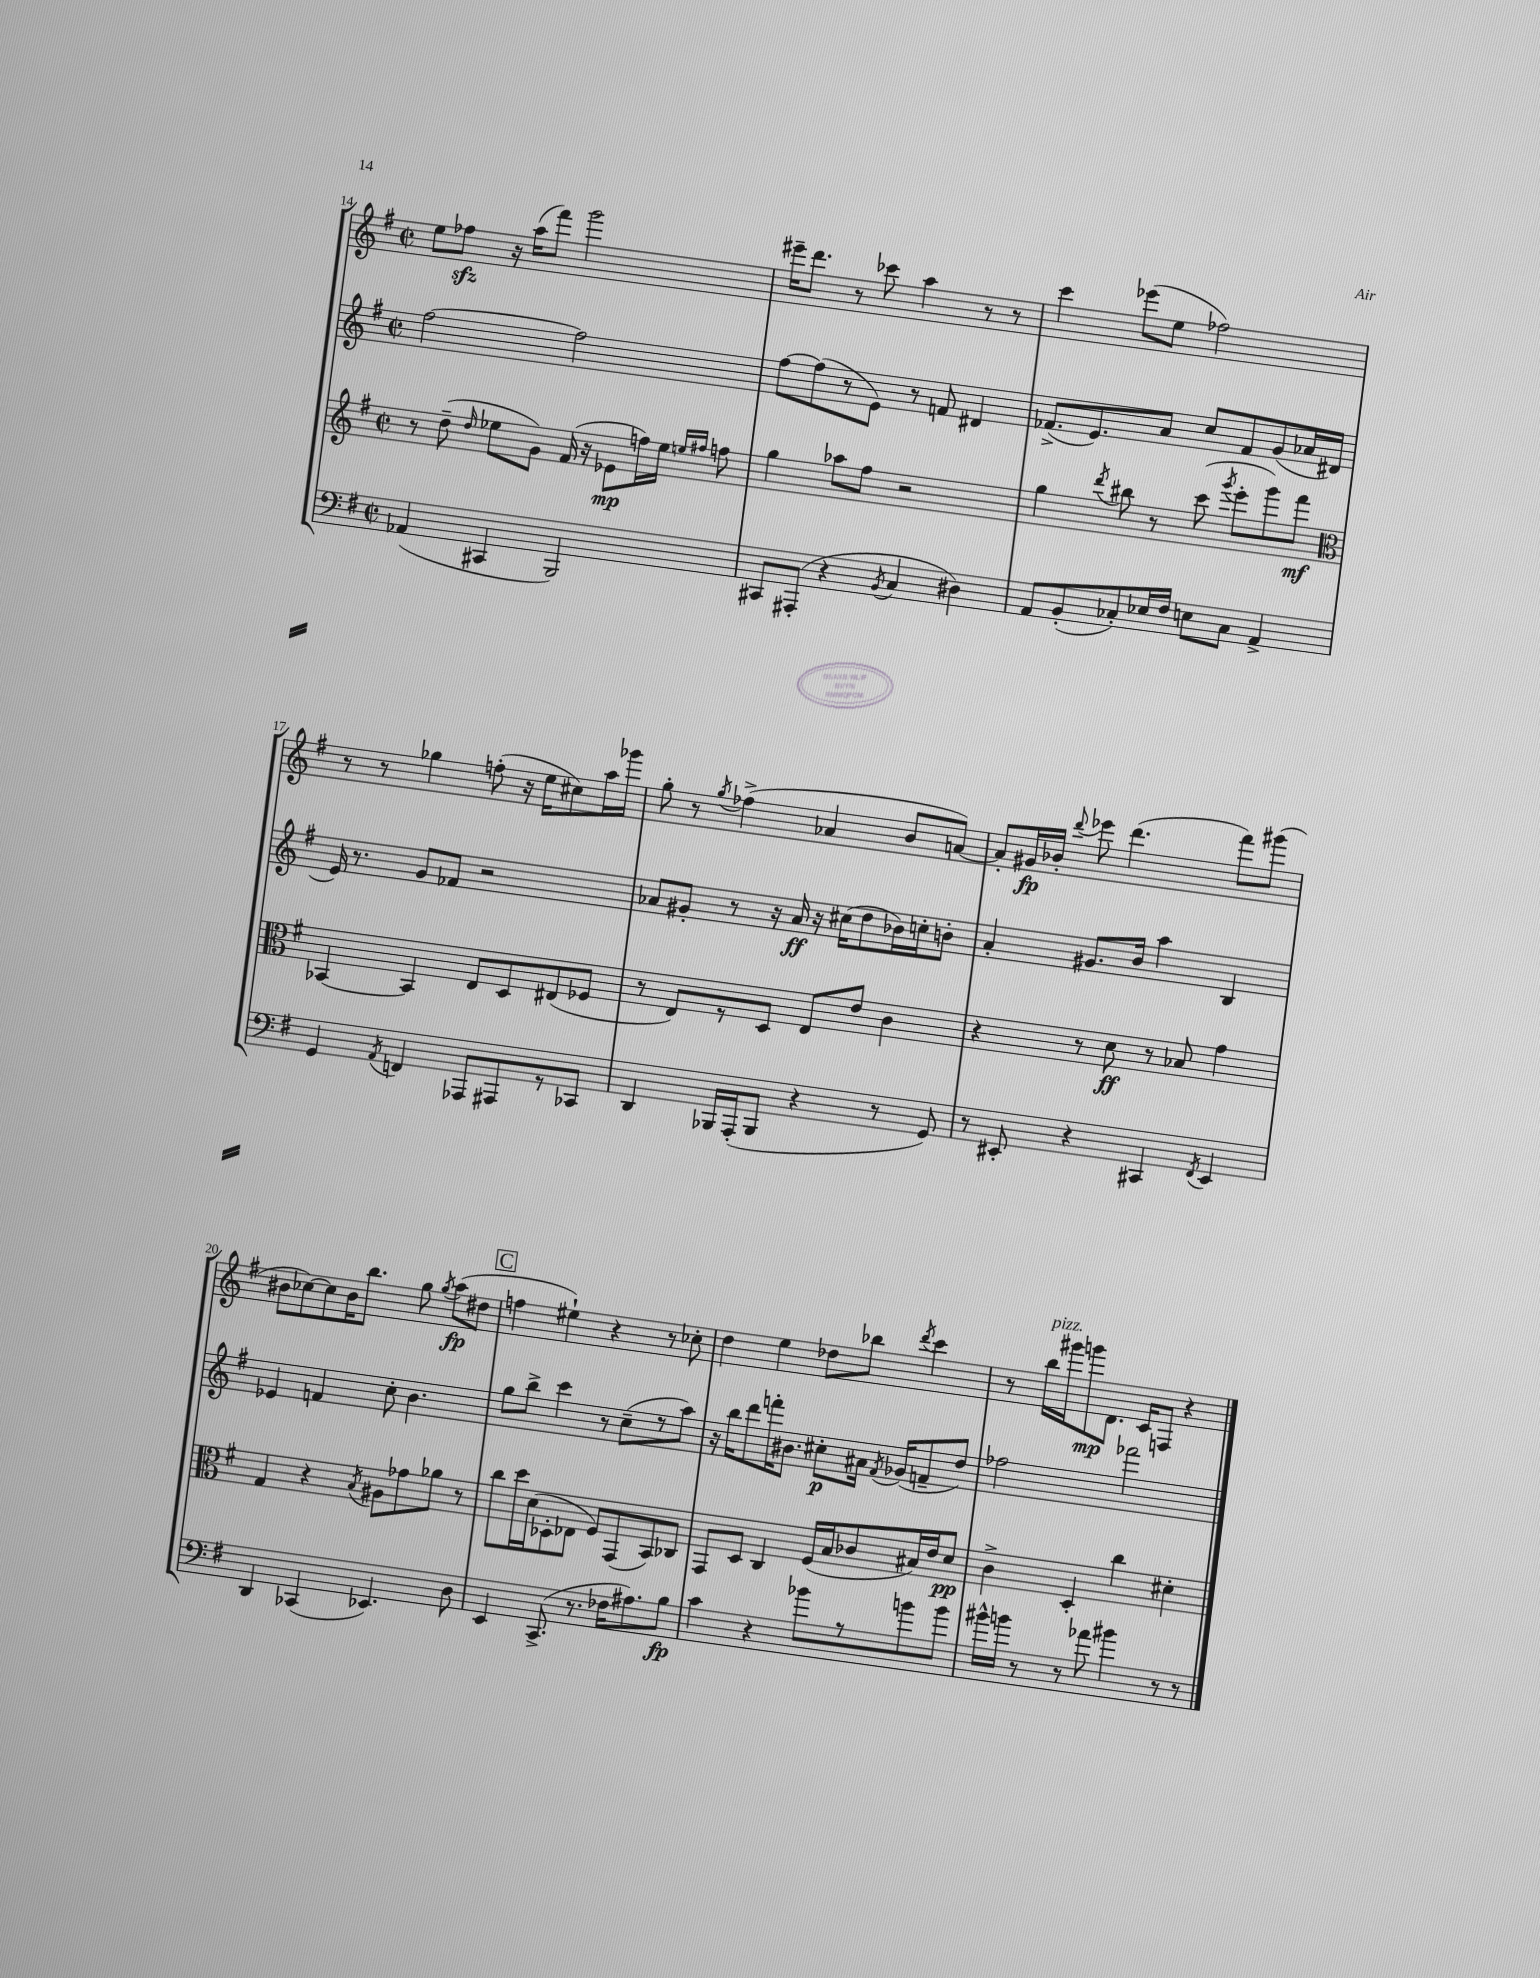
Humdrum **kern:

**kern	**kern	**kern	**kern
*staff4	*staff3	*staff2	*staff1
*clefF4	*clefG2	*clefG2	*clefG2
*k[f#]	*k[f#]	*k[f#]	*k[f#]
*M2/2	*M2/2	*M2/2	*M2/2
*met(c|)	*met(c|)	*met(c|)	*met(c|)
(4AA-	8r	[2ff#	8ee
.	(8dd~	.	8ff-
.	16qqdd	.	.
4CC#	8ee-	.	16r
.	.	.	(16aa
.	8g)	.	8fff#)
2BBB)	(16f#	2ff#]	2ggg
.	16r	.	.
.	8e-	.	.
.	16ff)	.	.
.	16ee-	.	.
.	16qqee	.	.
.	16qqff#	.	.
.	8ff	.	.
=	=	=	=
8CC#	4gg	[8ff#	16eee#~
.	.	.	8.ddd
(8AAA#'	.	(8ff#]	.
4r	8aa-	8r	8r
.	8ff#	8e)	8ccc-
8qBB	.	.	.
4C	2r	8r	4aa
.	.	8f	.
4D#)	.	4d#	8r
.	.	.	8r
=	=	=	=
8AA	4gg	(8.f-^	4ccc
(8BB'	.	.	.
.	.	8.e)	.
.	8qddd	.	.
8C-')	8bb#	.	(8eee-
16E-	8r	8a	8ee
16F#	.	.	.
8E	(8ccc	8cc	2ff-)
.	8qggg	.	.
8C-	8eee'	8f-	.
4AA^	8ggg)	(8g	.
.	8fff#	16a-	.
.	.	16d#	.
=	=	=	=
*	*clefC3	*	*
4GG	[4BB-	16e)	8r
.	.	8.r	.
.	.	.	8r
8qAA	.	.	.
4FF	4BB-]	8g	4gg-
.	.	8f-	.
8AAA-	8E	2r	(8ff'
8AAA#	8D	.	16r
.	.	.	16ee
8r	(8E#	.	8cc#)
8CC-	8F-	.	16aa
.	.	.	16ggg-
=	=	=	=
4DD	8r	8a-	8gg'
.	8E)	8g#'	8r
.	.	.	8qgg
16BBB-	8r	8r	(4ff-^
(16AAA'	.	.	.
8BBB-	8D	16r	.
.	.	16a-	.
4r	8E	16r	4a-
.	.	(16cc#	.
.	8e	8dd	.
8r	4c	16b-)	8b
.	.	16cc'	.
8GG)	.	8b'	[8a)
=	=	=	=
8r	4r	4a'	8a']
8EE#'	.	.	16g#
.	.	.	16b-'
.	.	.	8qqddd
4r	8r	8.g#	8eee-
.	8d	.	(4.ddd
.	.	16b	.
4CC#	8r	4aa	.
.	8B-	.	.
8qFF#	.	.	.
4EE#	4g	4B	8fff#)
.	.	.	(8ggg#
=	=	=	=
4DD	4G	4e-	8b#
.	.	.	[8cc-)
(4CC-	4r	4f	8cc-]
.	.	.	16b#
.	.	.	8.bb
.	8qB	.	.
4.EE-)	8A#	8cc'	.
.	8g-	4.b	8gg
.	.	.	8qgg
.	8a-	.	(8aa
8D	8r	.	8dd#
=	=	=	=
4EE	8cc	8gg	4ff
.	16dd	8bb^	.
.	(16d	.	.
(8.CC^	8D-'	4ccc	4ee#`)
.	8E-	.	.
8.r	.	.	.
.	8F#)	8r	4r
16F-	(8GG	(8cc~	.
8.A#)	.	.	.
.	8BB)	8r	8r
8B	8C-	8aa)	8cc-'
=	=	=	=
4c	8GG	16r	4dd
.	.	16bb	.
.	8D	8ddd	.
4r	4C	16fff'	4ee
.	.	8.b#	.
8b-	(16F#	8cc#'	8dd-
.	16B	.	.
8r	8c-	16a#	8bb-
.	.	8qf#	.
.	.	(16g-	.
.	.	.	8qddd
8b	16B#)	8f~	4ccc
.	16e	.	.
8b	8d	8dd)	.
=	=	=	=
16b#^^	4c^	2ff-	8r
16b	.	.	.
8r	.	.	16bb
.	.	.	16ggg#
8r	4D'	.	8ggg
8a-	.	.	8.d
4b#	4cc	2fff-	.
.	.	.	16c
.	.	.	8F
8r	4d#'	.	4r
8r	.	.	.
==	==	==	==
*-	*-	*-	*-
